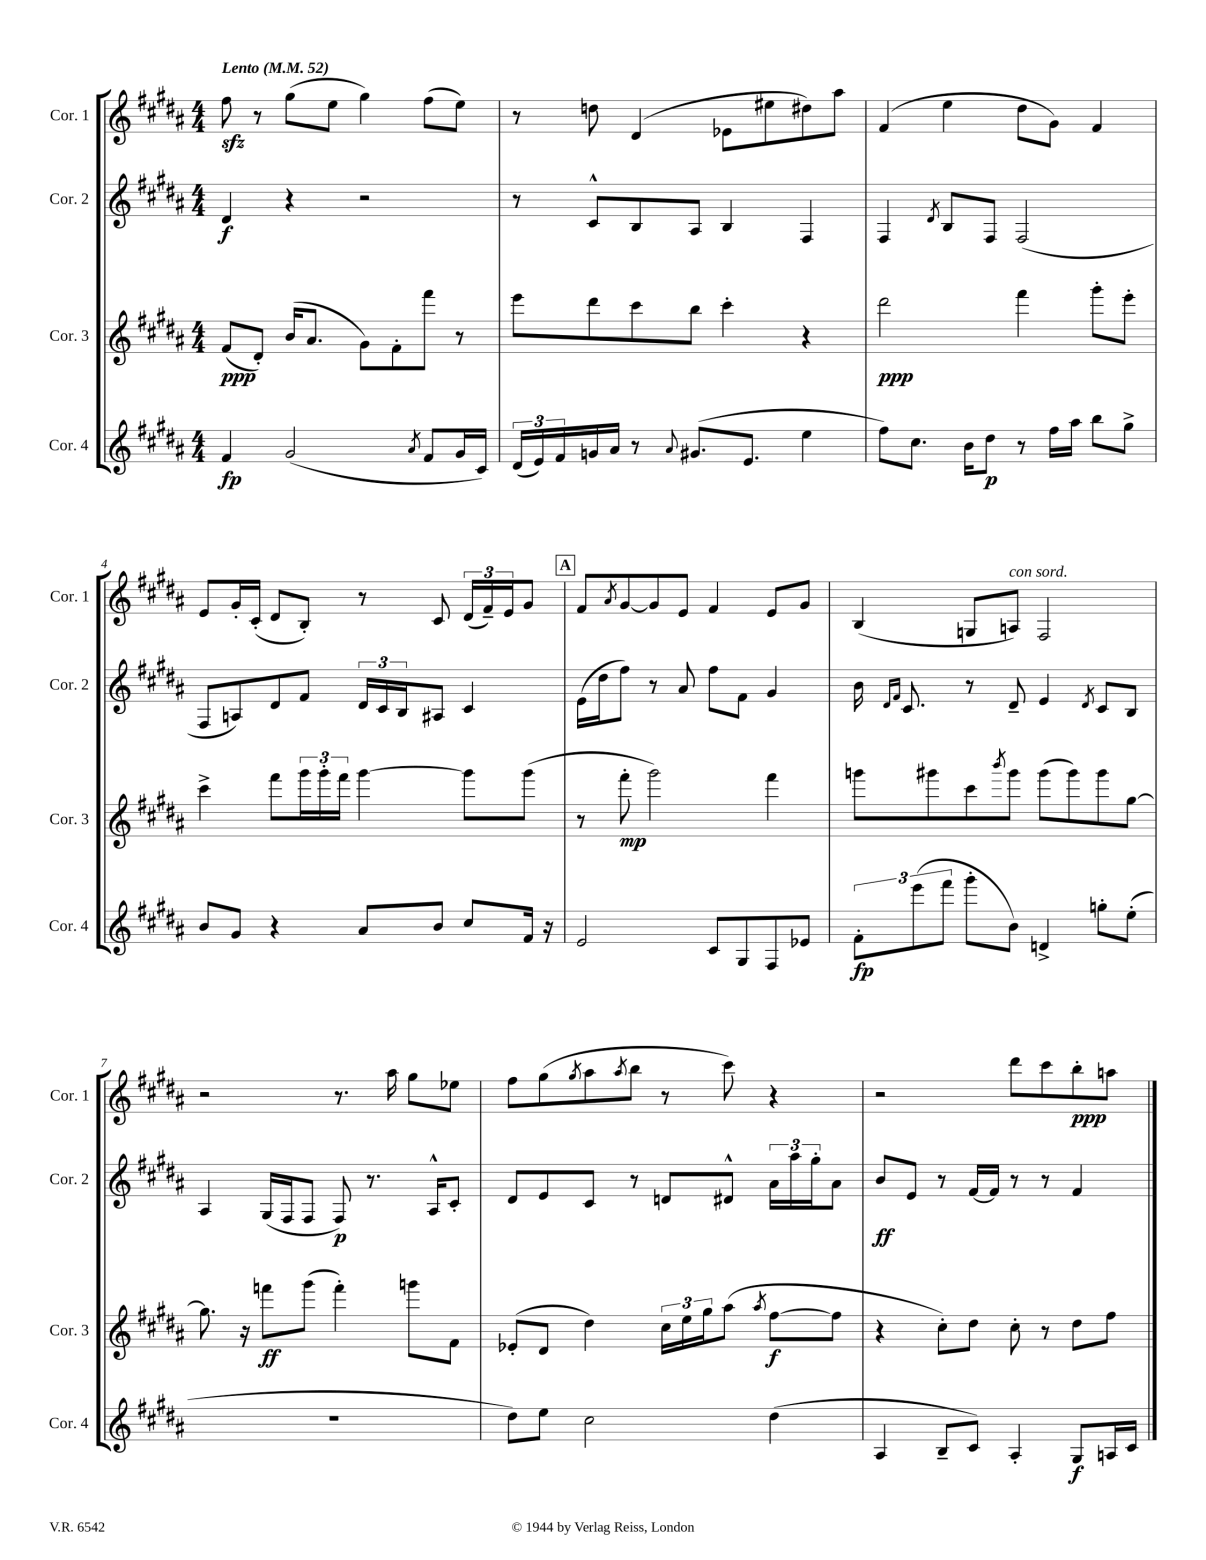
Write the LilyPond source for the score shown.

<<
\new StaffGroup <<
\new Staff = "s0" \with { instrumentName = "Cor. 1" shortInstrumentName = "Cor. 1" } {
    \clef treble \key b \major \numericTimeSignature \time 4/4 \tempo "Lento" 4 = 52
    fis''8\sfz r8 gis''8( e''8 gis''4) fis''8( e''8) |
    r8 d''8 dis'4( ees'8 eis''8 dis''8) ais''8 |
    fis'4( e''4 dis''8 gis'8) fis'4 |
    e'8 gis'16-. cis'16-.( dis'8 b8-.) r8 cis'8 \tuplet 3/2 { dis'16( fis'16--) e'16 } gis'8 |
    \mark \markup { \box "A" } fis'8 \acciaccatura { ais'8 } gis'8~ gis'8 e'8 fis'4 e'8 gis'8 |
    b4( g8 a8^\markup { \italic "con sord." }) fis2 |
    r2 r8. ais''16 gis''8 ees''8 |
    fis''8 gis''8( \acciaccatura { gis''8 } ais''8 \acciaccatura { ais''8 } b''8 r8 cis'''8) r4 |
    r2 dis'''8 cis'''8 b''8-.\ppp a''8 \bar "|." |
}
\new Staff = "s1" \with { instrumentName = "Cor. 2" shortInstrumentName = "Cor. 2" } {
    \clef treble \key b \major \numericTimeSignature \time 4/4
    dis'4\f r4 r2 |
    r8 cis'8-^ b8 ais8 b4 fis4 |
    fis4 \acciaccatura { dis'8 } b8 fis8 fis2( |
    fis8 a8) dis'8 fis'8 \tuplet 3/2 { dis'16 cis'16 b16 } ais8 cis'4 |
    \mark \markup { \box "A" } e'16( dis''16 fis''8) r8 ais'8 fis''8 fis'8 gis'4 |
    b'16 \grace { dis'16 fis'16 } cis'8. r8 dis'8-- e'4 \acciaccatura { dis'8 } cis'8 b8 |
    ais4 gis16( fis16 fis8 fis8\p) r8. ais16-^ cis'8-. |
    dis'8 e'8 cis'8 r8 d'8 dis'8-^ \tuplet 3/2 { ais'16 ais''16 gis''16-. } ais'8 |
    b'8\ff e'8 r8 fis'16~ fis'16 r8 r8 fis'4 \bar "|." |
}
\new Staff = "s2" \with { instrumentName = "Cor. 3" shortInstrumentName = "Cor. 3" } {
    \clef treble \key b \major \numericTimeSignature \time 4/4
    fis'8\ppp( dis'8-.) b'16( ais'8. gis'8) fis'8-. fis'''8 r8 |
    e'''8 dis'''8 cis'''8 b''8 cis'''4-. r4 |
    dis'''2\ppp fis'''4 gis'''8-. e'''8-. |
    cis'''4-> fis'''8 \tuplet 3/2 { gis'''16 gis'''16-. fis'''16 } gis'''4~ gis'''8 gis'''8( |
    \mark \markup { \box "A" } r8 fis'''8-.\mp gis'''2) fis'''4 |
    g'''8 gis'''8 cis'''8 \acciaccatura { b'''8 } gis'''8 gis'''8( gis'''8) gis'''8 gis''8~ |
    gis''8. r16 f'''8\ff gis'''8( f'''4-.) g'''8 fis'8 |
    ees'8-.( dis'8 dis''4) \tuplet 3/2 { cis''16 e''16 gis''16 } ais''8( \acciaccatura { ais''8 } fis''8~\f fis''8 |
    r4 cis''8-.) dis''8 cis''8-. r8 dis''8 fis''8 \bar "|." |
}
\new Staff = "s3" \with { instrumentName = "Cor. 4" shortInstrumentName = "Cor. 4" } {
    \clef treble \key b \major \numericTimeSignature \time 4/4
    fis'4\fp gis'2( \acciaccatura { ais'8 } fis'8 gis'16 cis'16) |
    \tuplet 3/2 { dis'16( e'16) fis'16 } g'16 ais'16 r8 \appoggiatura { ais'8 } gis'8.( e'8. e''4 |
    fis''8) cis''8. b'16 dis''8\p r8 fis''16 ais''16 b''8 gis''8-> |
    b'8 gis'8 r4 ais'8 b'8 cis''8 fis'16 r16 |
    \mark \markup { \box "A" } e'2 cis'8 gis8 fis8 ees'8 |
    \tuplet 3/2 { fis'8-.\fp e'''8( fis'''8 } gis'''8-. b'8) d'4-> g''8-. e''8-.( |
    R1 |
    dis''8) e''8 cis''2 dis''4( |
    ais4 b8-- cis'8) ais4-. gis8\f a16 cis'16 \bar "|." |
}
>>
>>
